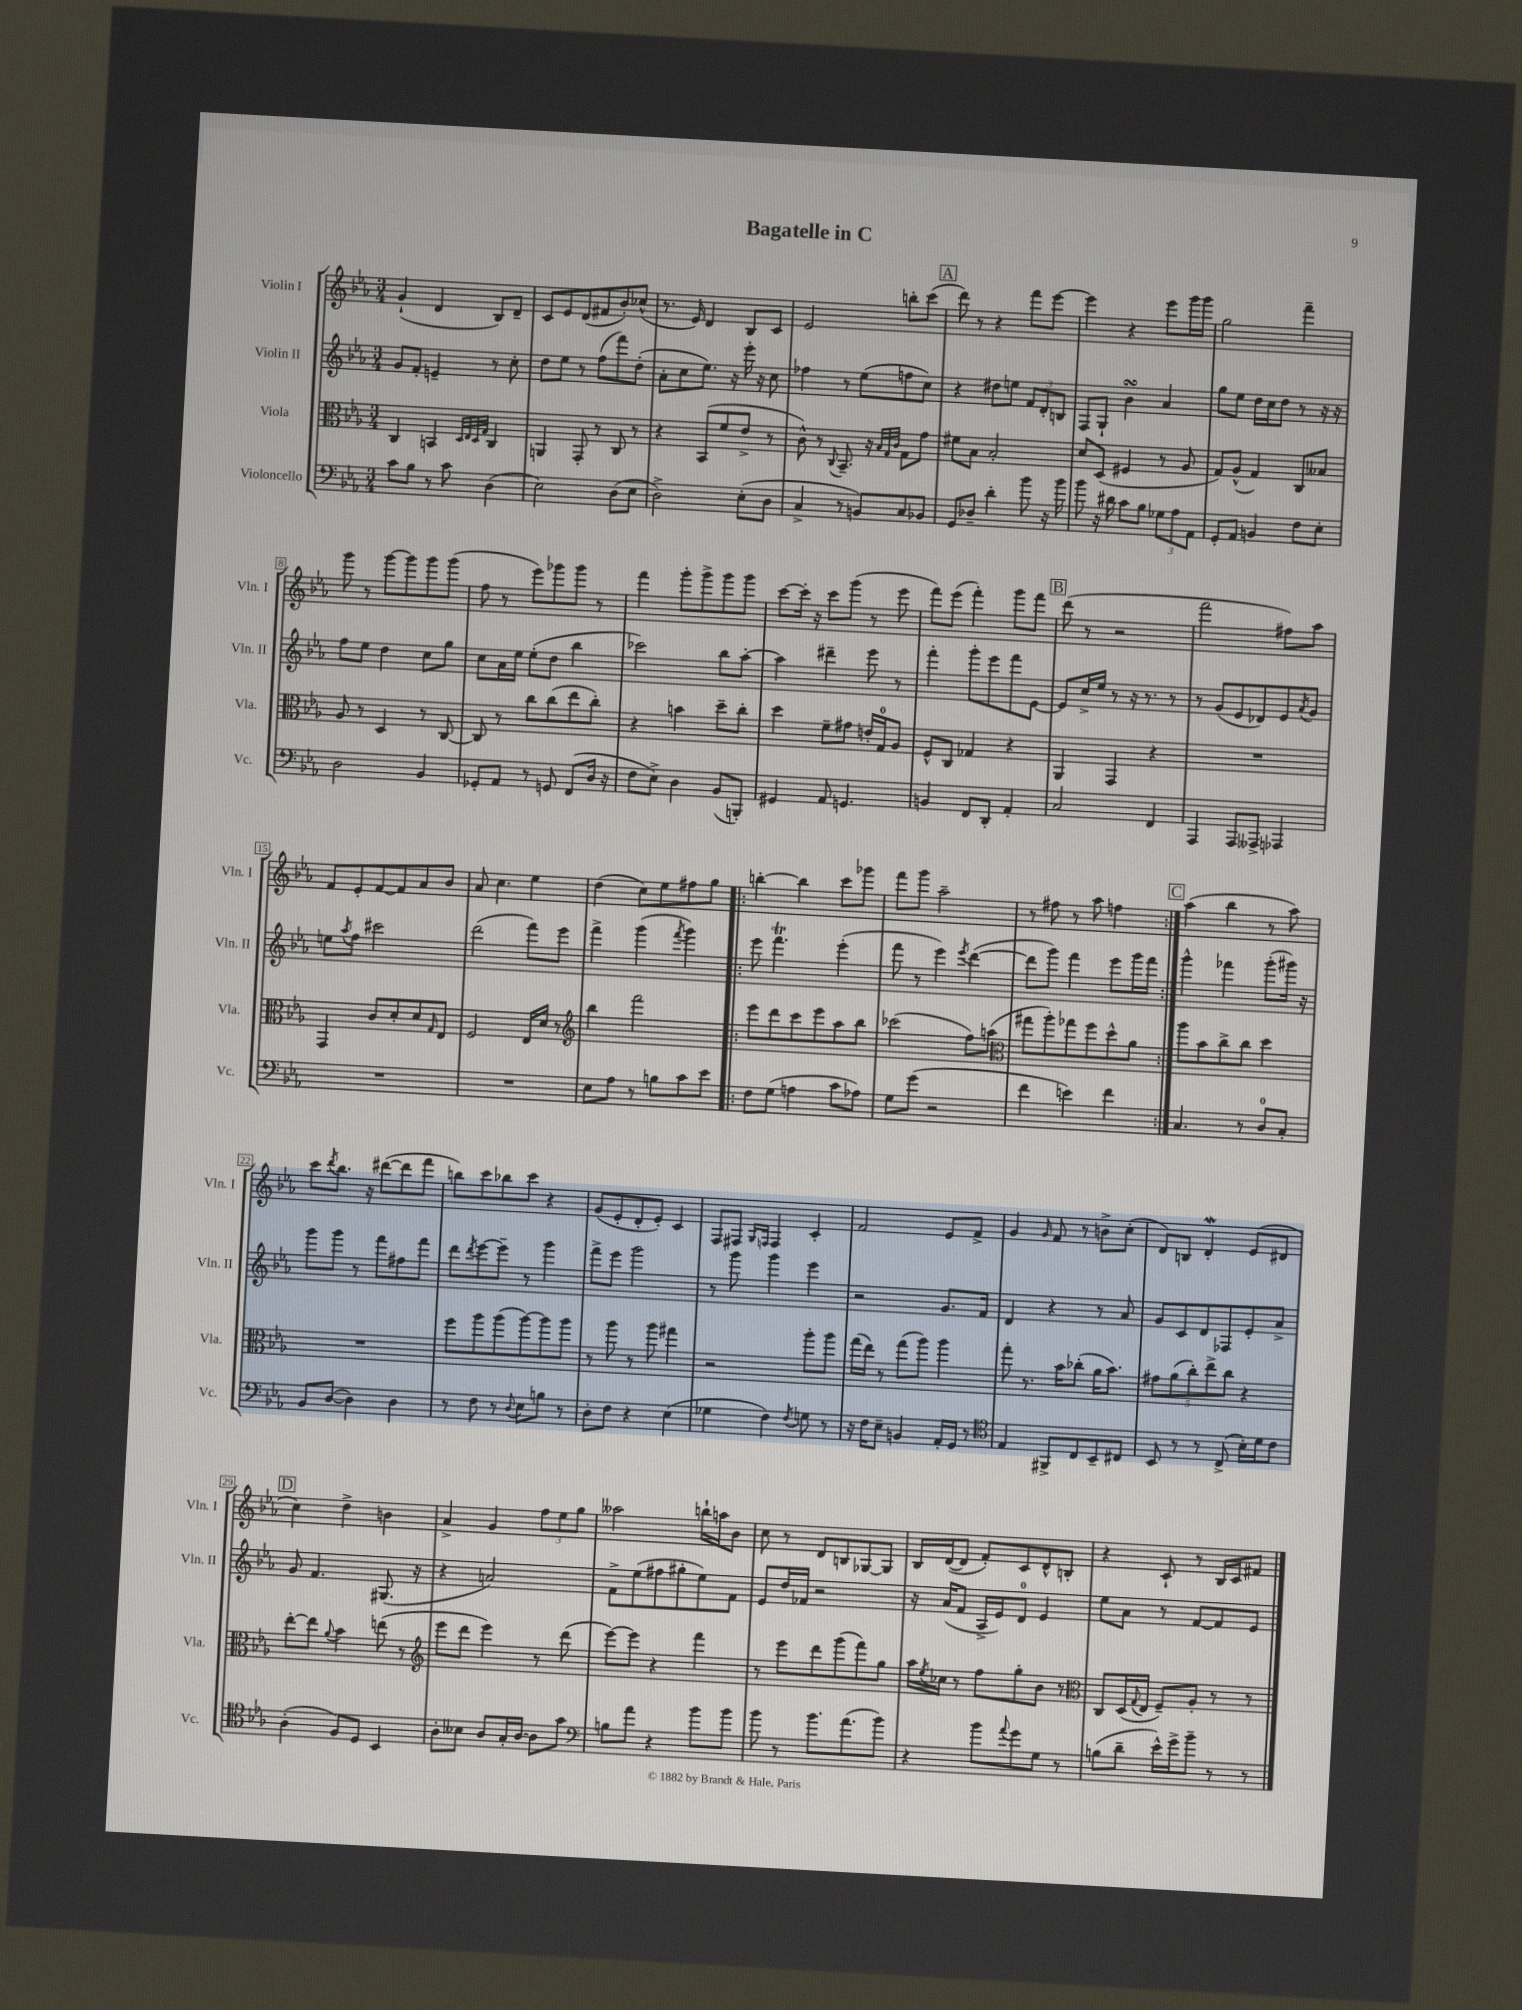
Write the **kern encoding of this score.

**kern	**kern	**kern	**kern
*staff4	*staff3	*staff2	*staff1
*clefF4	*clefC3	*clefG2	*clefG2
*k[b-e-a-]	*k[b-e-a-]	*k[b-e-a-]	*k[b-e-a-]
*M3/4	*M3/4	*M3/4	*M3/4
8c\L	4C/	8g/L	(4g`/
8B-\J	.	8f'/J	.
8r	4BB/	4e~/	4d/
8c\	.	.	.
.	32qqD/LLL	.	.
.	32qqE-/	.	.
.	32qqD/	.	.
.	32qqG/JJJ	.	.
(4D\	4C/	8r	8B-/L)
.	.	8cc'\	8d~/J
=	=	=	=
2E-\)	4AA/	8dd\L	8c/L
.	.	8ee-\J	8e-/
.	8GG'/	8r	(8d/
.	8r	(8ff\L	8f#/
(8D\L	8C/	8fff\)	8b-'/)
8E-\J	8r	(8dd'\J	(8cc-^^/J
=	=	=	=
2D^\)	4r	8a-'\L	8.r
.	.	8cc\	.
.	.	.	16e-/)
.	(8BB-/L	8.ee-\J)	4d/
.	8f/	.	.
.	.	16r	.
(8E-'\L	8e-^/J	16eee-'\	8B-/L
.	.	16r	.
8D\J	8r	8cc\	8c/J
=	=	=	=
4C^/	8c^^\)	4ff-\	2e-/
.	8r	.	.
.	8qqC/	.	.
8r	8.BB-~/	8r	.
8BB/L)	.	(8ee-\L	.
.	16r	.	.
.	32qqB-/LLL	.	.
.	32qqG/	.	.
.	32qqc/JJJ	.	.
8C/	8G\L	8ff\	8bb'\L
8BB-/J	8g\J	8cc\J)	(8ccc\J
=	=	=	=
8GG/L	8f#\L	4r	8ddd\)
8D-~/J	8B-\J	.	8r
4d'\	2B-'/	8dd#\L	4r
.	.	8ee\J	.
8b-\	.	12f/L	8fff\L
.	.	12d'/	.
16r	.	.	[8eee-\J
.	.	12B/J	.
16b-\	.	.	.
=	=	=	=
8b-\	8d/L	8F/L	4eee-\]
16r	(8D/J	8G`/J	.
16d#\	.	.	.
8c\L	4F#/	4b-\	4r
8B-\J	.	.	.
12G-\L	8r	4a-/	8eee-\L
12A-\	.	.	.
.	8A-/	.	16ggg\L
12AA-\J	.	.	.
.	.	.	16ggg\JJ
=	=	=	=
8GG'/L	8G/L)	8gg\L	2gg\
8AA-/J	(8A-^^/J	8ee-\J	.
4BB/	4G/)	16dd\LL	.
.	.	16cc\J	.
.	.	8dd\J	.
8F\L	8C/L	8r	4fff~\
8E-'\J	8B--/J	16r	.
.	.	16r	.
=	=	=	=
2D\	8A-/	8ff\L	8ggg\
.	8r	8ee-\J	8r
.	4D/	4dd\	[8ggg\L
.	.	.	8ggg\]
4BB-/	8r	8cc\L	8ggg\
.	[8C/	8gg\J	(8ggg\J
=	=	=	=
8GG-'/L	8C/]	8cc\L	8ff\
8AA-/J	8r	16a-\L	8r
.	.	16ee-\JJ	.
8r	8cc\L	(8ee-'\L	8eee-\L)
8GG/	(8cc\	8dd\J	8ggg-\
(8FF/L	8ee-\	4bb-\	8ggg-\J
16D/Jk	8cc'\J)	.	8r
16r	.	.	.
=	=	=	=
8F\L	4r	2ccc-\)	4fff\
8E-^\J)	.	.	.
4D\	4b\	.	8ggg'\L
.	.	.	8ggg^\
(8BB-/L	8dd~\L	8bb-\L	8ggg\
8BBB'/J)	8cc'\J	[8aa-'\J	8ggg\J
=	=	=	=
4GG#/	4dd\	4aa-\]	[8ccc\L
.	.	.	16ccc'\]Jk
.	.	.	16r
8AA-/	8f~\L	4ddd#~\	8ccc\L
4.GG/	8g#\J	.	(8ggg\J
.	16e'/LL	8eee-\	8r
.	16G/J	.	.
.	8A-/J	8r	8eee-\
=	=	=	=
4BB/	8F^^/L	4fff'\	8fff\L)
.	8C/J	.	(8eee-\J
8FF/L	4G-/	8ggg'\L	4fff'\)
8DD'/J	.	8eee-\	.
4AA-'/	4r	8fff\	8ggg\L
.	.	[8e-\J	8fff\J
=	=	=	=
2C/	4AA-/	8e-/]L	(8ddd\
.	.	16cc^/L	8r
.	.	16ee-/JJ	.
.	4GG/	8r	2r
.	.	16r	.
.	.	8.r	.
4FF/	4r	.	.
.	.	8r	.
=	=	=	=
4AAA-/	2.r	8r	2fff\
.	.	(8g/L	.
8AAA-/L	.	8e-/	.
8AAA--^/J	.	8d-/)	.
4AAA-/	.	8e-/	8ff#\L)
.	.	8qa-/	.
.	.	8g/J	8aa-\J
=	=	=	=
2.r	4GG/	8ee\L	8f/L
.	.	8qaa-/	.
.	.	8ff\J	8e-'/
.	8c/L	2ccc#\	[8f/
.	8d'/	.	8f/]
.	8d/	.	8a-/
.	16qqG/	.	.
.	8E-/J	.	8b-/J
=	=	=	=
2.r	2F/	(2ddd\	8a-/
.	.	.	4.cc\
.	16E-/LL	8fff\L)	4ee-\
.	16d/JJ	.	.
.	8r	8eee-\J	.
=	=	=	=
*	*clefG2	*	*
8E-\L	4bb-\	4fff^\	(4dd\
8A-\J	.	.	.
8r	2fff\	(4ggg\	8cc\L)
8B\L	.	.	8ee-\
.	.	8qfff/	.
8c\	.	4ggg\)	8ff#\
8e-\J	.	.	8gg\J
=!|:	=!|:	=!|:	=!|:
8F\L	8eee-\L	8eee-\	[4bb'\
(8G\J	8ddd\	4.fff\	.
4A\	8ccc\	.	4bb\]
.	8eee-\	.	.
8c\L	8aa-\	(4eee-'\	8ccc\L
8A-\J)	8bb-\J	.	8ggg-\J
=	=	=	=
8G\L	(2ccc-\	8fff\	8fff\L
(8g\J	.	8r	8ggg\J
2r	.	4eee-\)	2aa-~\
.	.	8qeee-/	.
.	8ff\L)	([4ddd\	.
.	(8aa\J	.	.
=	=	=	=
*	*clefC3	*	*
4f\	8gg#\L	8ddd\]L	8r
.	8aa-'\)	8ggg\J)	8ff#\
4e\)	8gg-\	4fff\	8r
.	8ff\	.	8aa-\
4f\	8dd^^\	8eee-\L	4ff\
.	8a-\J	16ggg\L	.
.	.	16fff\JJ	.
=:|!	=:|!	=:|!	=:|!
4.C/	8aa-\L	4ggg^^\	(4aa-\
.	8b-\	.	.
.	8cc^\	4fff-\	4bb-\
8r	8cc\J	.	.
8D/L	4dd\	(8ggg'\L	8r
8C'/J	.	16ggg#\Jk)	8aa-\)
.	.	16r	.
=	=	=	=
8BB-/L	2.r	8ggg\L	8ccc\L
.	.	.	8qddd/
([8D/J	.	8ggg\J	8.bb-\J
4D\])	.	8r	.
.	.	.	16r
.	.	8fff\L	([8ddd#\L
4D\	.	8ff#\	8ddd#\]
.	.	8fff\J	8fff\J
=	=	=	=
8r	8ff\L	8ddd\L	8bb\L)
.	.	8qddd/	.
8F\	8aa-\	[8eee-\	8ccc\
8r	(8aa-\	8eee-~\]J	8bb-\
8qqD/	.	.	.
8E-\L	[8aa-\)	8r	8ccc\J
8B\J	8aa-\]	4ggg\	4r
8r	8aa-\J	.	.
=	=	=	=
8D'\L	8r	8fff^\L	(8g/L
8F\J	8aa-\	8eee-\J	8e-'/
4r	8r	2ggg\	8d'/
.	8aa-\	.	8e-'/J)
(4E-\	4gg#\	.	4c/
=	=	=	=
4G-\	2r	8r	8F/L
.	.	8ggg\	8F#/J
.	.	.	16qqG/LL
.	.	.	16qqF/JJ
4F\)	.	4ggg\	4F/
8qF/	.	.	.
8G\	8aa-'\L	4eee-\	4c'/
8r	8aa-\J	.	.
=	=	=	=
16r	(16gg\LL	2r	2f/
16F\LK	16ee-\JJ)	.	.
8E-~\J	8r	.	.
4BB/	(8gg\L	.	.
.	8aa-\J)	.	.
16AA-'/LL	4aa-\	8.g/L	8e-/L
16GG/JJ	.	.	.
8r	.	.	8f^/J
.	.	16f/Jk	.
=	=	=	=
*clefC4	*	*	*
4E-/	8gg'\	4d/	4g/
.	8.r	.	.
.	.	.	16qqg/
8FF#^/L	.	4r	8f/
.	16b-\LK	.	.
8C/	(8cc-'\J	.	8r
8BB-~/	16a-\LK	8r	8b^\L
.	8.b-\J)	.	.
8C#/J	.	8a-/	(8cc'\J
=	=	=	=
8BB-/	10g#\L	8g/L	8d/L)
.	(10a-\	.	.
8r	.	8c/	8B/J
.	10cc'\)	.	.
8r	.	8d/	4d'/
.	10ee-^\	.	.
(8C^/	.	8F-/	.
.	10cc\J	.	.
16B-'\LL)	4r	8e-'/	(8e-/L
16d\J	.	.	.
8c\J	.	8a-^/J	8d#/J
=	=	=	=
(4A-'\	[8ee-'\L	8g/	4cc\)
.	8ee-\]J	4.f/	.
.	8qqa-/	.	.
8F/L)	4b-\	.	4dd^\
8D/J	.	.	.
4BB-/	(8ee\	(8.G#/	4b\
.	8r	.	.
.	.	16r	.
=	=	=	=
*	*clefG2	*	*
8A-'\L	8eee-\L	4r	4a-^/
8B--\J	8ddd\J	.	.
8A-/L	4eee-\)	2a/)	4g/
16G'/L	.	.	.
[16A-/JJ	.	.	.
8A-\]L	8r	.	12ff\L
.	.	.	12ee-\
8g\J	(8ddd\	.	.
.	.	.	12gg\J
=	=	=	=
*clefF4	*	*	*
8B\L	[8eee-\L)	8f^\L	2aa--\
8a-\J	8eee-\]J	(8ee-\	.
4r	4r	8ff#\	.
.	.	8gg#'\	.
8b-\L	4fff\	8ee-\)	16bb`\LL
.	.	.	16aa\J
8b-\J	.	8f\J	8b-\J
=	=	=	=
8b-\	8r	8e-/L	8cc\
8r	8eee-\L	16dd/L	8r
.	.	16f-/JJ	.
8.b-\L	8ddd\	2r	8d/L
.	(8ggg\	.	8B/
(8.a-\	.	.	.
.	8fff\)	.	[8G-/
8b-\J)	8gg\J	.	8G-/]J
=	=	=	=
4r	16aa-\LL	16r	16B-/LL
.	8qee-/	.	.
.	16cc-\JJ	(16a-/LK	([16d/J
.	8r	8f/J	8d/]J
8b-\L	8ff\L	16A-^/LL	8f'/L)
.	.	16e-/J)	.
8qqa-/	.	.	.
8g\	8gg'\	8d/J	8c/
8G\J	8b-\J	4e-/	8d^^/
8r	8r	.	8B'/J
=	=	=	=
*	*clefC3	*	*
(8B\L	8C/L	8ee-\L	4r
8d~\J	(16D/L	8a-\J	.
.	8qqG/	.	.
.	16E-/JJ	.	.
16e-^^\LL)	8F~/L)	8r	8c`/
16g^\J	.	.	.
8b-~\J	8A-'/J	[8f/L	8r
8r	8r	8f/]	16B-/LL
.	.	.	16c/J
8r	8r	8e-/J	8f#/J
==	==	==	==
*-	*-	*-	*-
